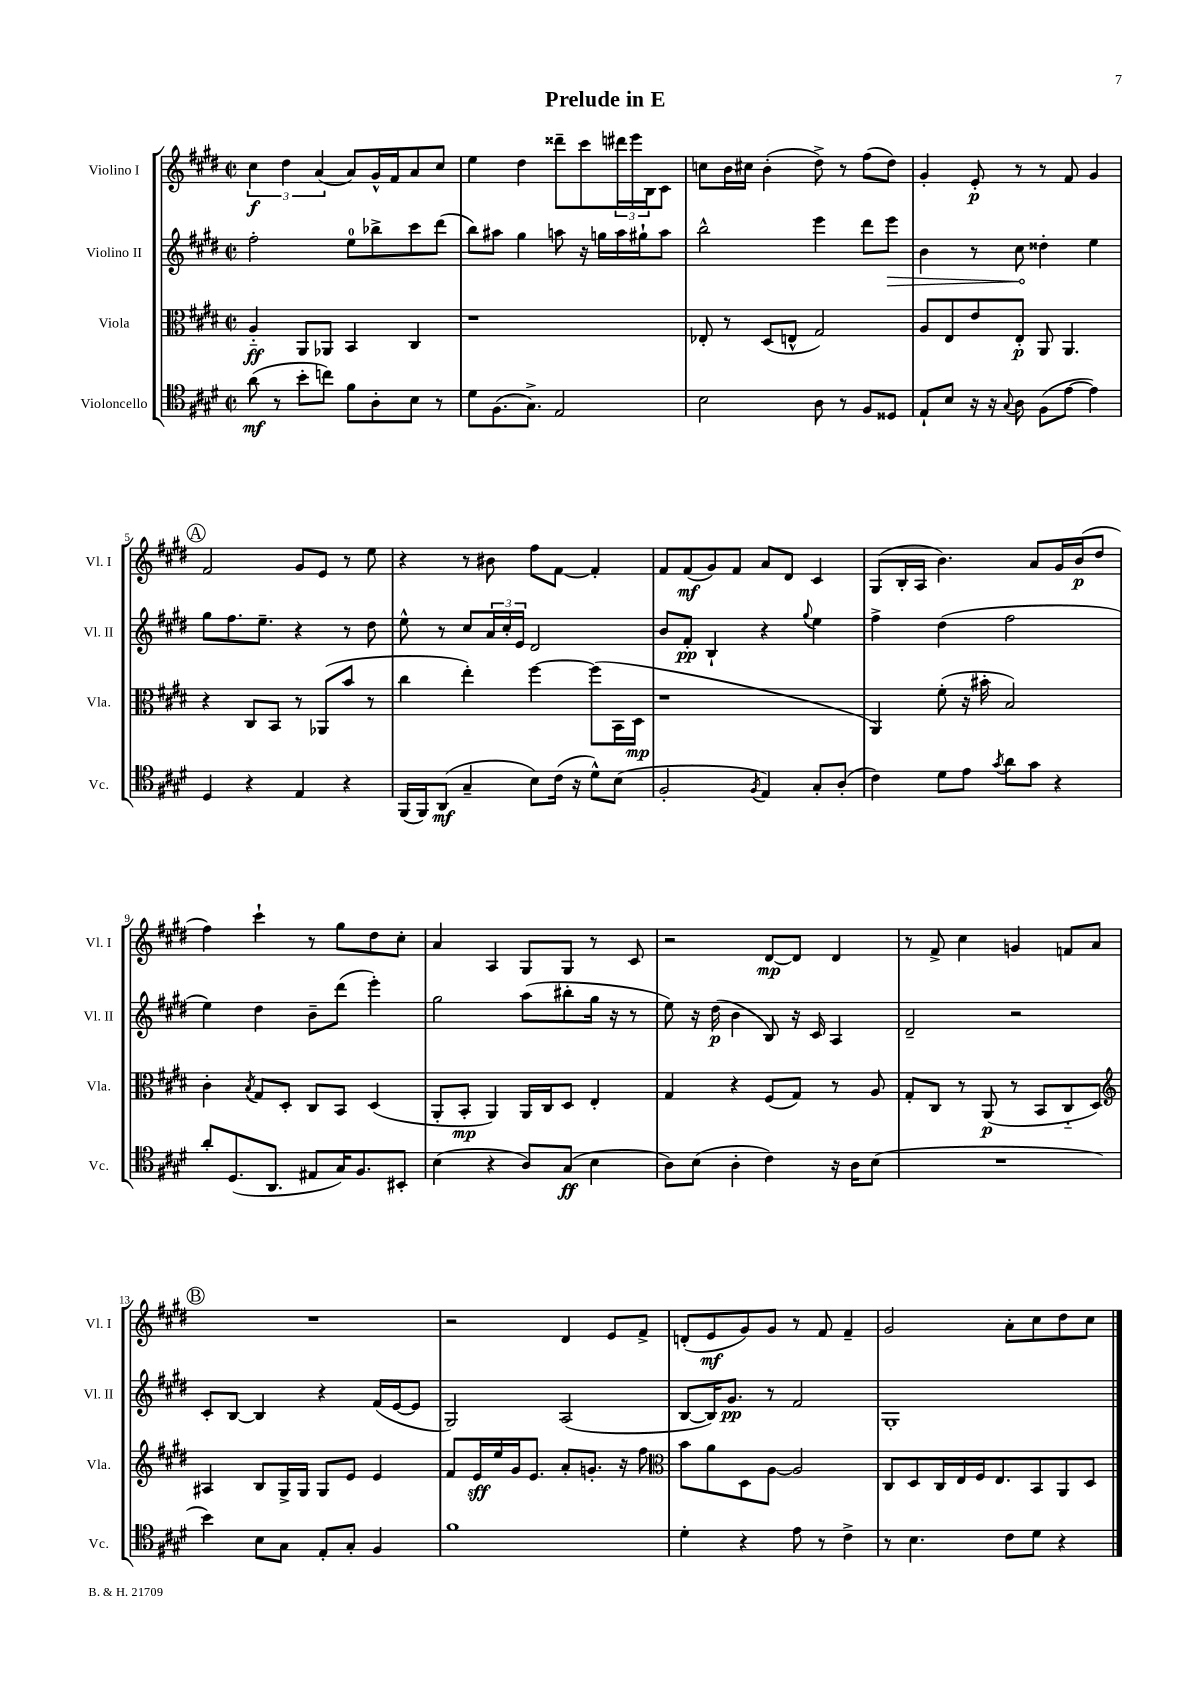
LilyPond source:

\header { title = "Prelude in E" }
<<
\new StaffGroup <<
\new Staff = "s0" \with { instrumentName = "Violino I" shortInstrumentName = "Vl. I" } {
    \clef treble \key e \major \defaultTimeSignature \time 2/2
    \tuplet 3/2 { cis''4\f dis''4 a'4( } a'8) gis'16-^ fis'16 a'8 cis''8 |
    e''4 dis''4 disis'''8-- cis'''8 \tuplet 3/2 { dis'''16 e'''16 b16 } cis'8 |
    c''8 b'16 cis''16 b'4-.( dis''8->) r8 fis''8( dis''8) |
    gis'4-. e'8-.\p r8 r8 fis'8 gis'4 |
    \mark \markup { \circle "A" } fis'2 gis'8 e'8 r8 e''8 |
    r4 r8 bis'8 fis''8 fis'8~ fis'4-. |
    fis'8 fis'8\mf( gis'8) fis'8 a'8 dis'8 cis'4 |
    gis8( b16-. a16 b'4.) a'8 gis'16 b'16\p( dis''8 |
    fis''4) cis'''4-! r8 gis''8 dis''8 cis''8-. |
    a'4 a4 gis8 gis8 r8 cis'8 |
    r2 dis'8~\mp dis'8 dis'4 |
    r8 fis'8-> cis''4 g'4 f'8 a'8 |
    \mark \markup { \circle "B" } R1 |
    r2 dis'4 e'8 fis'8-> |
    d'8-.( e'8\mf gis'8) gis'8 r8 fis'8 fis'4-- |
    gis'2 a'8-. cis''8 dis''8 cis''8 \bar "|." |
}
\new Staff = "s1" \with { instrumentName = "Violino II" shortInstrumentName = "Vl. II" } {
    \clef treble \key e \major \defaultTimeSignature \time 2/2
    fis''2-. e''8-0 bes''8-> cis'''8 dis'''8( |
    b''8) ais''8 gis''4 a''8 r16 g''16 a''16 gis''16-! a''8 |
    b''2-^ e'''4 dis'''8 \once \override Hairpin.circled-tip = ##t e'''8\> |
    b'4 r8 cis''8\! disis''4-. e''4 |
    \mark \markup { \circle "A" } gis''8 fis''8. e''8.-- r4 r8 dis''8 |
    e''8-^ r8 cis''8 \tuplet 3/2 { a'16 cis''16-. e'16 } dis'2 |
    b'8 fis'8-.\pp b4-! r4 \appoggiatura { gis''8 } e''4 |
    fis''4-> dis''4( fis''2 |
    e''4) dis''4 b'8-- dis'''8( e'''4-.) |
    gis''2 a''8( bis''8-. gis''16 r16 r8 |
    e''8) r16 dis''16\p( b'4 b8) r16 cis'16 a4 |
    dis'2-- r2 |
    \mark \markup { \circle "B" } cis'8-. b8~ b4 r4 fis'16( e'16~ e'8 |
    gis2) a2( |
    b8~ b16) gis'8.\pp r8 fis'2 |
    gis1-. \bar "|." |
}
\new Staff = "s2" \with { instrumentName = "Viola" shortInstrumentName = "Vla." } {
    \clef alto \key e \major \defaultTimeSignature \time 2/2
    a4-_\ff a,8 aes,8 b,4 cis4 |
    r1 |
    ees8-. r8 dis8( e8-^ gis2) |
    a8 e8 e'8 e8-.\p a,8 a,4. |
    \mark \markup { \circle "A" } r4 cis8 b,8 r8 aes,8( b'8 r8 |
    cis''4 e''4-.) fis''4~ fis''8( b,16 dis16\mp |
    r1 |
    a,4) fis'8-.( r16 bis'16-. b2) |
    cis'4-. \acciaccatura { b8 } gis8 dis8-. cis8 b,8 dis4( |
    a,8-. b,8-.\mp a,4) a,16 cis16 dis8 e4-. |
    gis4 r4 fis8( gis8) r8 a8 |
    gis8-. cis8 r8 a,8\p( r8 b,8 cis8-_ dis8) |
    \mark \markup { \circle "B" } \clef treble ais4 b8 gis16-> gis16 gis8 e'8 e'4 |
    fis'8 e'16\sff e''16 gis'16 e'8. a'8-. g'8.-. r16 fis''8 |
    \clef alto b'8 a'8 dis8 a8~ a2 |
    cis8 dis8 cis16 e16 fis16 e8. b,8 a,8 dis8 \bar "|." |
}
\new Staff = "s3" \with { instrumentName = "Violoncello" shortInstrumentName = "Vc." } {
    \clef tenor \key e \major \defaultTimeSignature \time 2/2
    a'8\mf( r8 b'8-. c''8) fis'8 a8-. b8 r8 |
    dis'8 fis8.( gis8.->) e2 |
    b2 a8 r8 fis8 disis8 |
    e8-! b8 r16 r16 \appoggiatura { gis8 } a8 fis8( e'8~ e'4) |
    \mark \markup { \circle "A" } dis4 r4 e4 r4 |
    fis,16( fis,16) a,8\mf( gis4-- b8) cis'16( r16 dis'8-^) b8( |
    fis2-. \acciaccatura { fis8 } e4) gis8-. a8-.( |
    cis'4) dis'8 e'8 \acciaccatura { gis'8 } a'8 gis'8 r4 |
    a'8-. dis8.( a,8. eis8 gis16) fis8. bis,8-. |
    b4( r4 a8) gis8\ff( b4 |
    a8) b8( a4-. cis'4) r16 a16 b8( |
    R1 |
    \mark \markup { \circle "B" } b'4) b8 gis8 e8-. gis8-. fis4 |
    fis'1 |
    dis'4-. r4 e'8 r8 cis'4-> |
    r8 b4. cis'8 dis'8 r4 \bar "|." |
}
>>
>>
